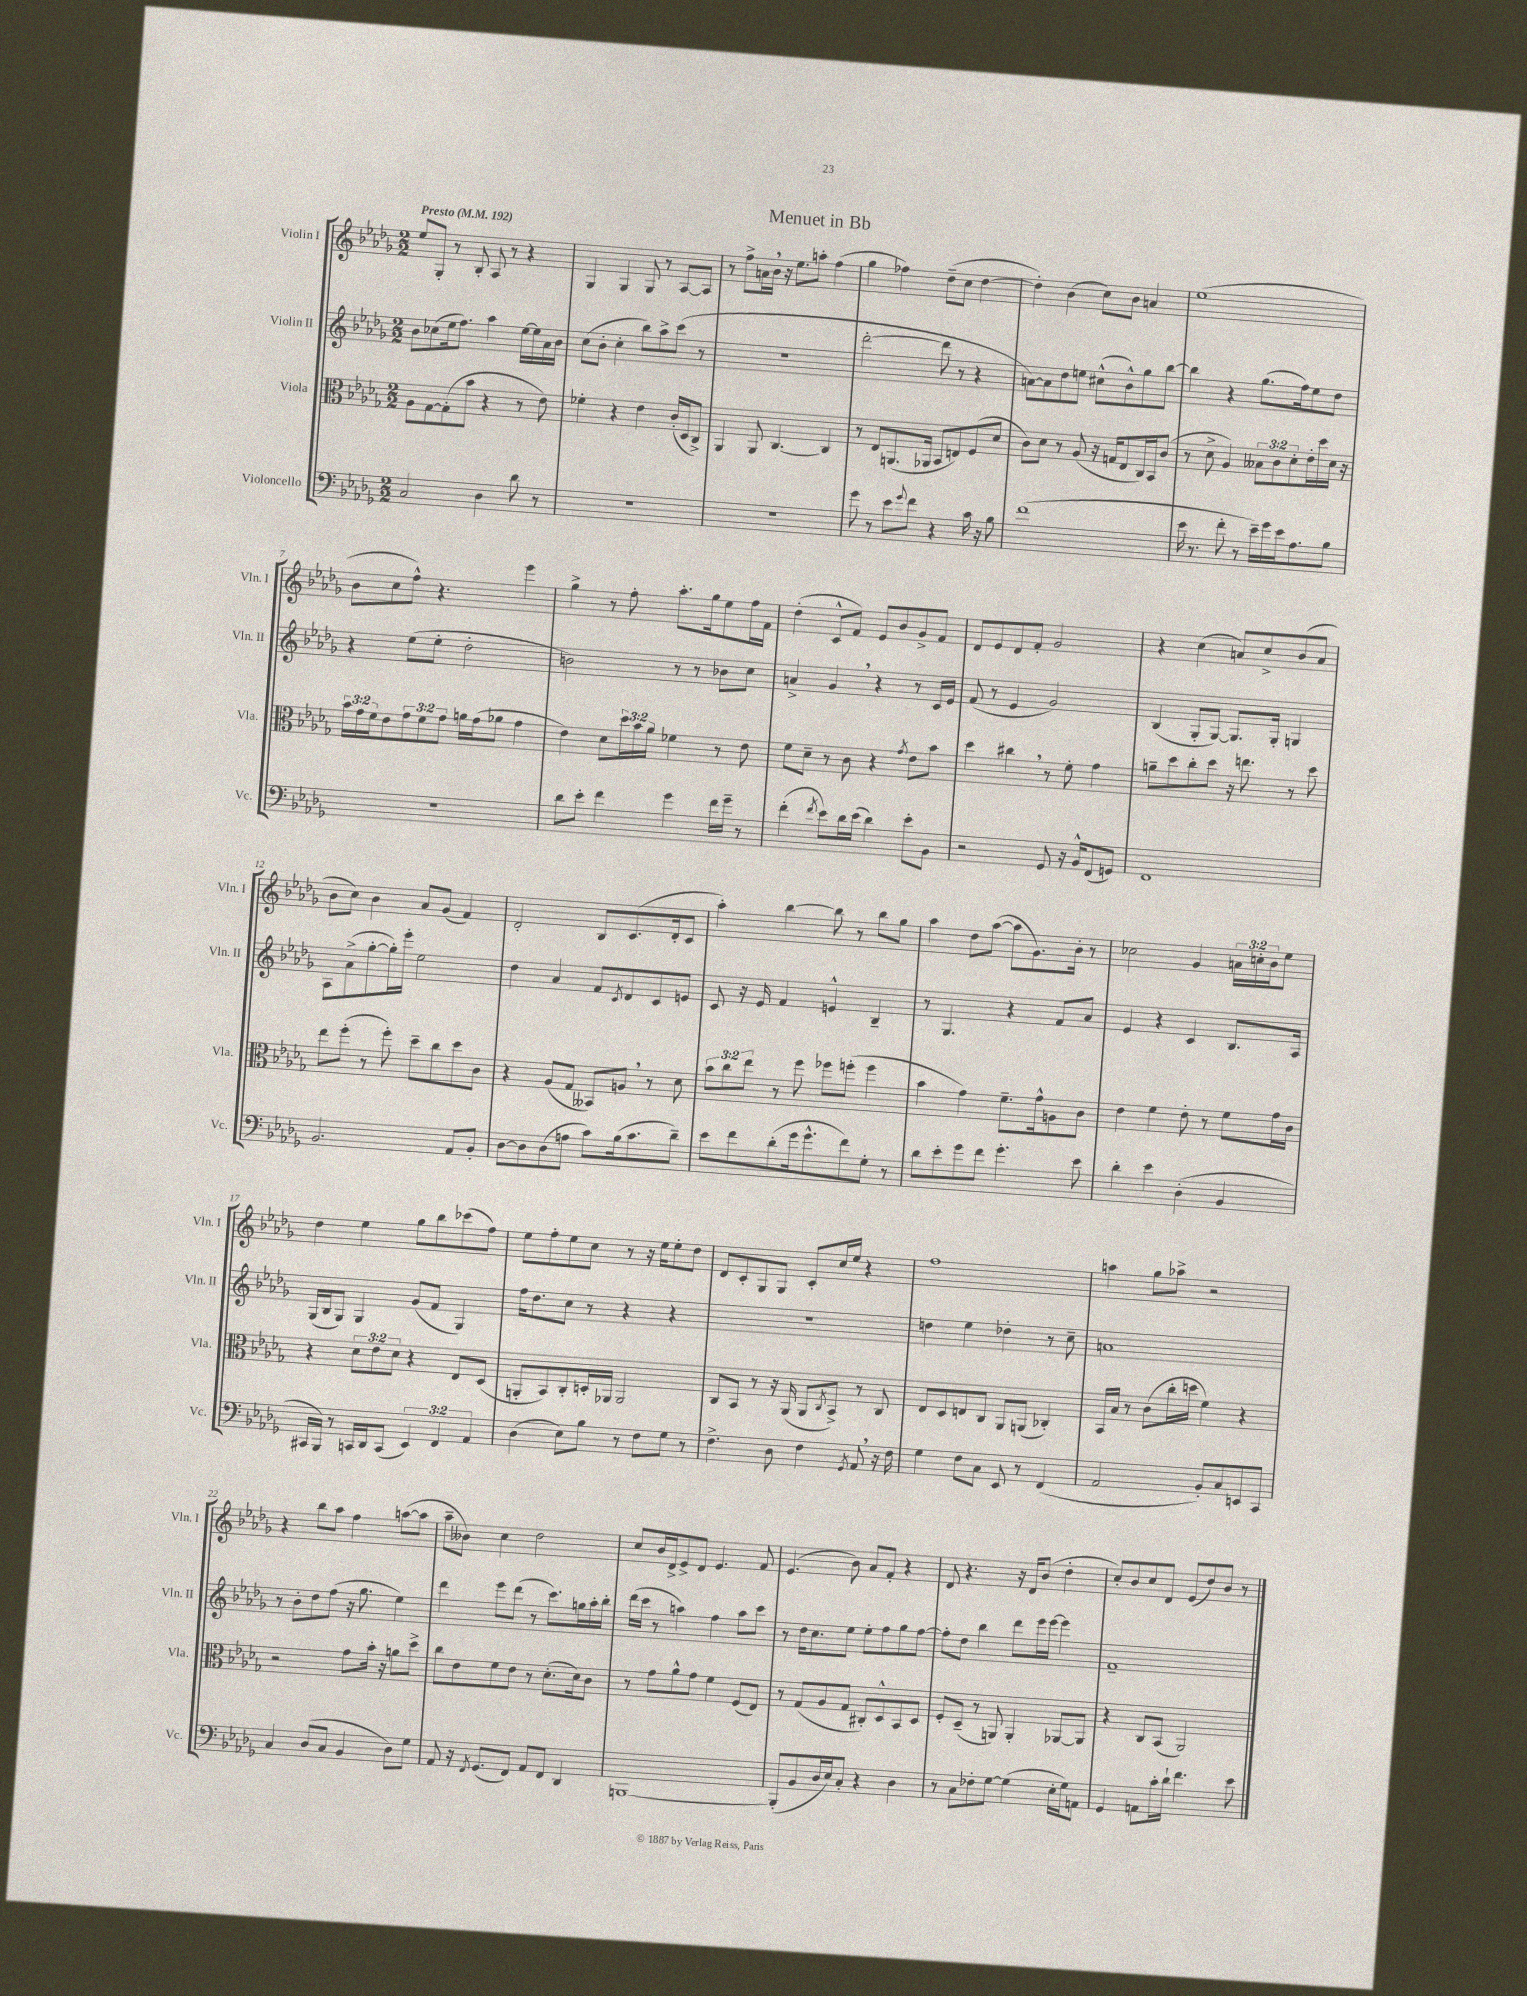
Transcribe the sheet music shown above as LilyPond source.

\header { title = "Menuet in Bb" }
<<
\new StaffGroup <<
\new Staff = "s0" \with { instrumentName = "Violin I" shortInstrumentName = "Vln. I" } {
    \clef treble \key des \major \numericTimeSignature \time 2/2 \override Staff.TupletNumber.text = #tuplet-number::calc-fraction-text \tempo "Presto" 4 = 192
    ees''8 ges8-. r8 bes8-. aes8 r8 r4 |
    ges4 ges4 ges8 r8 aes8~ aes8 |
    r8 f''8-> a'16 bes'16 \breathe r16 ees''8. a''8-. f''4( |
    ges''4 fes''4) des''8--( c''8 des''4~ |
    des''4-.) bes'4( c''8) bes'8 a'4 |
    ees''1( |
    bes'8 c''8 f''8-^) r4. ees'''4 |
    ges''4-> r8 f''8-. aes''8.-. ges''16 ees''8 f''16 f'16 |
    des''4-.( c'8-^ f'8) ees'8 bes'8 ges'8-> f'8 |
    des'8 ees'8 des'8 f'8-. ges'2 |
    r4 c''4( a'8) c''8-> bes'8( a'8 |
    bes'8 c''8) bes'4 aes'8 ges'8( f'4) |
    des'2-. bes8 c'8.( des'16-. c'8 |
    aes''4-.) bes''4~ bes''8 r8 bes''8 ges''8 |
    aes''4 des''8 aes''8~( aes''8 ges'8.) bes'16-. r8 |
    ces''2 ges'4 \tuplet 3/2 { a'16 c''16-. bes'16 } ees''8 |
    des''4 ees''4 ges''8 bes''8 ces'''8( f''8) |
    ees''8 f''8-. ees''8 c''8 r8 r16 ees''16 ees''8-. des''8 |
    des'8 c'8-. ges8 ges8 c'8-. c''16 ees''16 r4 |
    f''1 |
    a''4 ges''8 aes''8-> r2 |
    r4 bes''8 aes''8 f''4 a''8~( a''8 |
    aes''8-- beses'8) c''4 des''2 |
    c''8 bes'16 des'16-> ees'8-> des'8 ees'4. f'8 |
    ees'4.( bes'8) aes'8 f'8-. r4 |
    des'8 r4. r16 des'16 bes'8( des''4-. |
    c''8-.) bes'8 c''8 des'8 ees'8( des''8) bes'8 r8 \bar "|." |
}
\new Staff = "s1" \with { instrumentName = "Violin II" shortInstrumentName = "Vln. II" } {
    \clef treble \key des \major \numericTimeSignature \time 2/2
    bes'8 ces''8( ees''16 f''8.) aes''4 ees''16~ ees''16 aes'16 bes'16 |
    c''8( bes'8-. c''4-. bes''8) aes''8-> c'''8( r8 |
    R1 |
    des'''2~-. des'''8 r8 r4 |
    a'8~) a'8 des''8 e''8 cis''8-^( bes'8-^) ges''8 bes''8~ |
    bes''4 r4 ges''8.( f''16) ees''8 des''8 |
    r4 ees''8( ees''8-. des''2-. |
    b'2) r8 r8 bes'8 c''8 |
    a'4-> ges'4 \breathe r4 r8 c'16 ees'16 |
    f'8( r8 ees'4 ges'2) |
    bes4( ges8-. ges8~) ges8. ges16-. g4 |
    aes8 aes'8->( ges''8~-. ges''16-.) ees'''16-. ees''2 |
    des''4 aes'4 f'8 \acciaccatura { c'8 } des'8 c'8 e'8 |
    c'8 r16 ees'16 f'4 e'4-^ bes4-- |
    r8 ges4. r4 f'8 aes'8 |
    ees'4 r4 c'4 bes8. aes16 |
    ges16( bes16 ges8) ges4 ges'8( f'8 ges4) |
    f''16 des''8. c''8 r8 r4 r4 |
    R1 |
    d''4 ees''4 des''4-. r8 c''8-- |
    a'1 |
    r8 bes'8-. des''8 f''8( r16 ges''8. ees''4) |
    des'''4 ees'''8 des'''8( r8 c'''8.) g''16 aes''16-. bes''16-. |
    des'''16( c'''16 r8 a''4) f''4 a''8 c'''8 |
    r8 des''16 c''8. ees''8 ees''8-. f''8 ges''8 f''8~ |
    f''8-. des''8 bes''4 des'''8 ees'''16 ees'''16~ ees'''4 |
    f'1-- \bar "|." |
}
\new Staff = "s2" \with { instrumentName = "Viola" shortInstrumentName = "Vla." } {
    \clef alto \key des \major \numericTimeSignature \time 2/2 \override Staff.TupletNumber.text = #tuplet-number::calc-fraction-text
    aes8 ges8~ ges8-.( bes'8 r4 r8 ees'8) |
    fes'4-. r4 ees'4 c'16-.( des16 c8->) |
    aes,4 aes,8 c4.~ c4 |
    r8 ees8 a,8.( aes,16 bes,8 e8) f8( des'8 |
    c'8) des'8 r8 aes8( r16 g16 ees8 c16) bes,16 c'8( |
    r8 des'8-> aes4) \tuplet 3/2 { beses8 c'8 des'8-. } ees'16-. des''16 des'16 r16 |
    \tuplet 3/2 { bes'16 ges'16 f'16 } ees'8 \tuplet 3/2 { ges'8 f'8 ges'8 } a'16 ges'16( aes'8 ges'4 |
    ees'4) des'8 \tuplet 3/2 { des''16 bes'16 aes'16 } fes'4 r8 ees'8 |
    f'8 des'8-- r8 c'8 r4 \acciaccatura { ges'8 } ees'8 bes'8 |
    des''4 cis''4 \breathe r8 f'8-. ges'4 |
    a'8-- des''8 c''8-. des''8 r16 e''8. r8 des''8 |
    ees''8 f''8-.( r8 f''8-.) des''8-- c''8 des''8 c'8 |
    r4 aes8( ges8 beses,8) a8 \breathe r8 des'8 |
    \tuplet 3/2 { bes'8 c''8 ees''8 } r8 f''8 fes''8 f''8-.( f''4 |
    bes'4 ges'4) f'8.-- ges'16-^ a8 c'8 |
    ees'4 f'4 ees'8-. r8 f'8 ges'16 c'16 |
    r4 \tuplet 3/2 { des'8 ees'8 des'8 } r4 ees8 des8( |
    a,8-. bes,8) c8-. d16-. aes,16 aes,2 |
    c8 bes,8 r8 r16 aes,16( aes,8 \acciaccatura { c8 } bes,8->) r8 c8 |
    ees8 des8 e8 c8 aes,8 a,8( ces4-.) |
    bes,16 bes16 r8 c'8( c''16-. d''16 f'4) r4 |
    r2 ges'8 bes'16-. r16 a'8 des''8-> |
    c''8 ees'8 f'8 ees'8 r8 des'8.-.( des'16) c'8 |
    r8 ges'8 aes'8-^ ges'8 f'4 f8( ees8) |
    r8 ges8( aes8 ges8 cis8-.) des8-^ bes,8 des8 |
    f8-. des8--( r8 a,8) a,4-. aes,8~ aes,8 |
    r4 c8 bes,8( aes,2) \bar "|." |
}
\new Staff = "s3" \with { instrumentName = "Violoncello" shortInstrumentName = "Vc." } {
    \clef bass \key des \major \numericTimeSignature \time 2/2 \override Staff.TupletNumber.text = #tuplet-number::calc-fraction-text
    c2 des4 des'8 r8 |
    r1 |
    R1 |
    ges'8 r8 ees'8 \appoggiatura { ges'8 } f'8 r4 c'16 r16 bes8 |
    f'1( |
    ees'16 r8. f'8-. r8 ees'16--) ges'16 ees'16 aes8. bes8 |
    R1 |
    des'8 ees'8-. f'4 ges'4 f'16 ges'16-- r8 |
    f'4-.( \acciaccatura { f'8 } ees'8) des'16 ees'16( des'4) ees'8-. bes,8 |
    r2 ges,8 r16 bes,16-^ f,8( g,8) |
    f,1 |
    bes,2. aes,8 bes,8-. |
    des8~ des8 des8( a8 c'8) bes16( c'8. des'8--) |
    ees'8 f'8 des'8-.( ges'16 ges'8.-^ f'8) ges8-. r8 |
    des'8 ees'8-. ges'8 f'8 ges'4.-. ees'8 |
    des'4-. ees'4 des4-.( bes,4 |
    cis,16 bes,,16) r8 c,16 des,16 c,8( \tuplet 3/2 { ees,4) f,4 aes,4 } |
    des4( ees8) bes8 r8 f8 ges8 r8 |
    f4.-> des8 f4 \acciaccatura { ges,8 } aes,8 \breathe r16 f16 |
    ges4 f8 c8 ees,8 r8 f,4( |
    aes,2 bes,8-.) c8 e,8 c,8 |
    c4 des8( c8 bes,4 des8) ges8 |
    aes,8 r16 \acciaccatura { f,8 } ges,8.( f,8) aes,8 f,8 des,4 |
    b,,1~ |
    b,,8-.( bes,8 des16 ees16) c8-. r4 des4 |
    r8 c8 fes8-. ges8~ ges4( ees16-. ges16) a,8 |
    ges,4 a,8 c'16-. des'16-! f'4. ees'8 \bar "|." |
}
>>
>>
